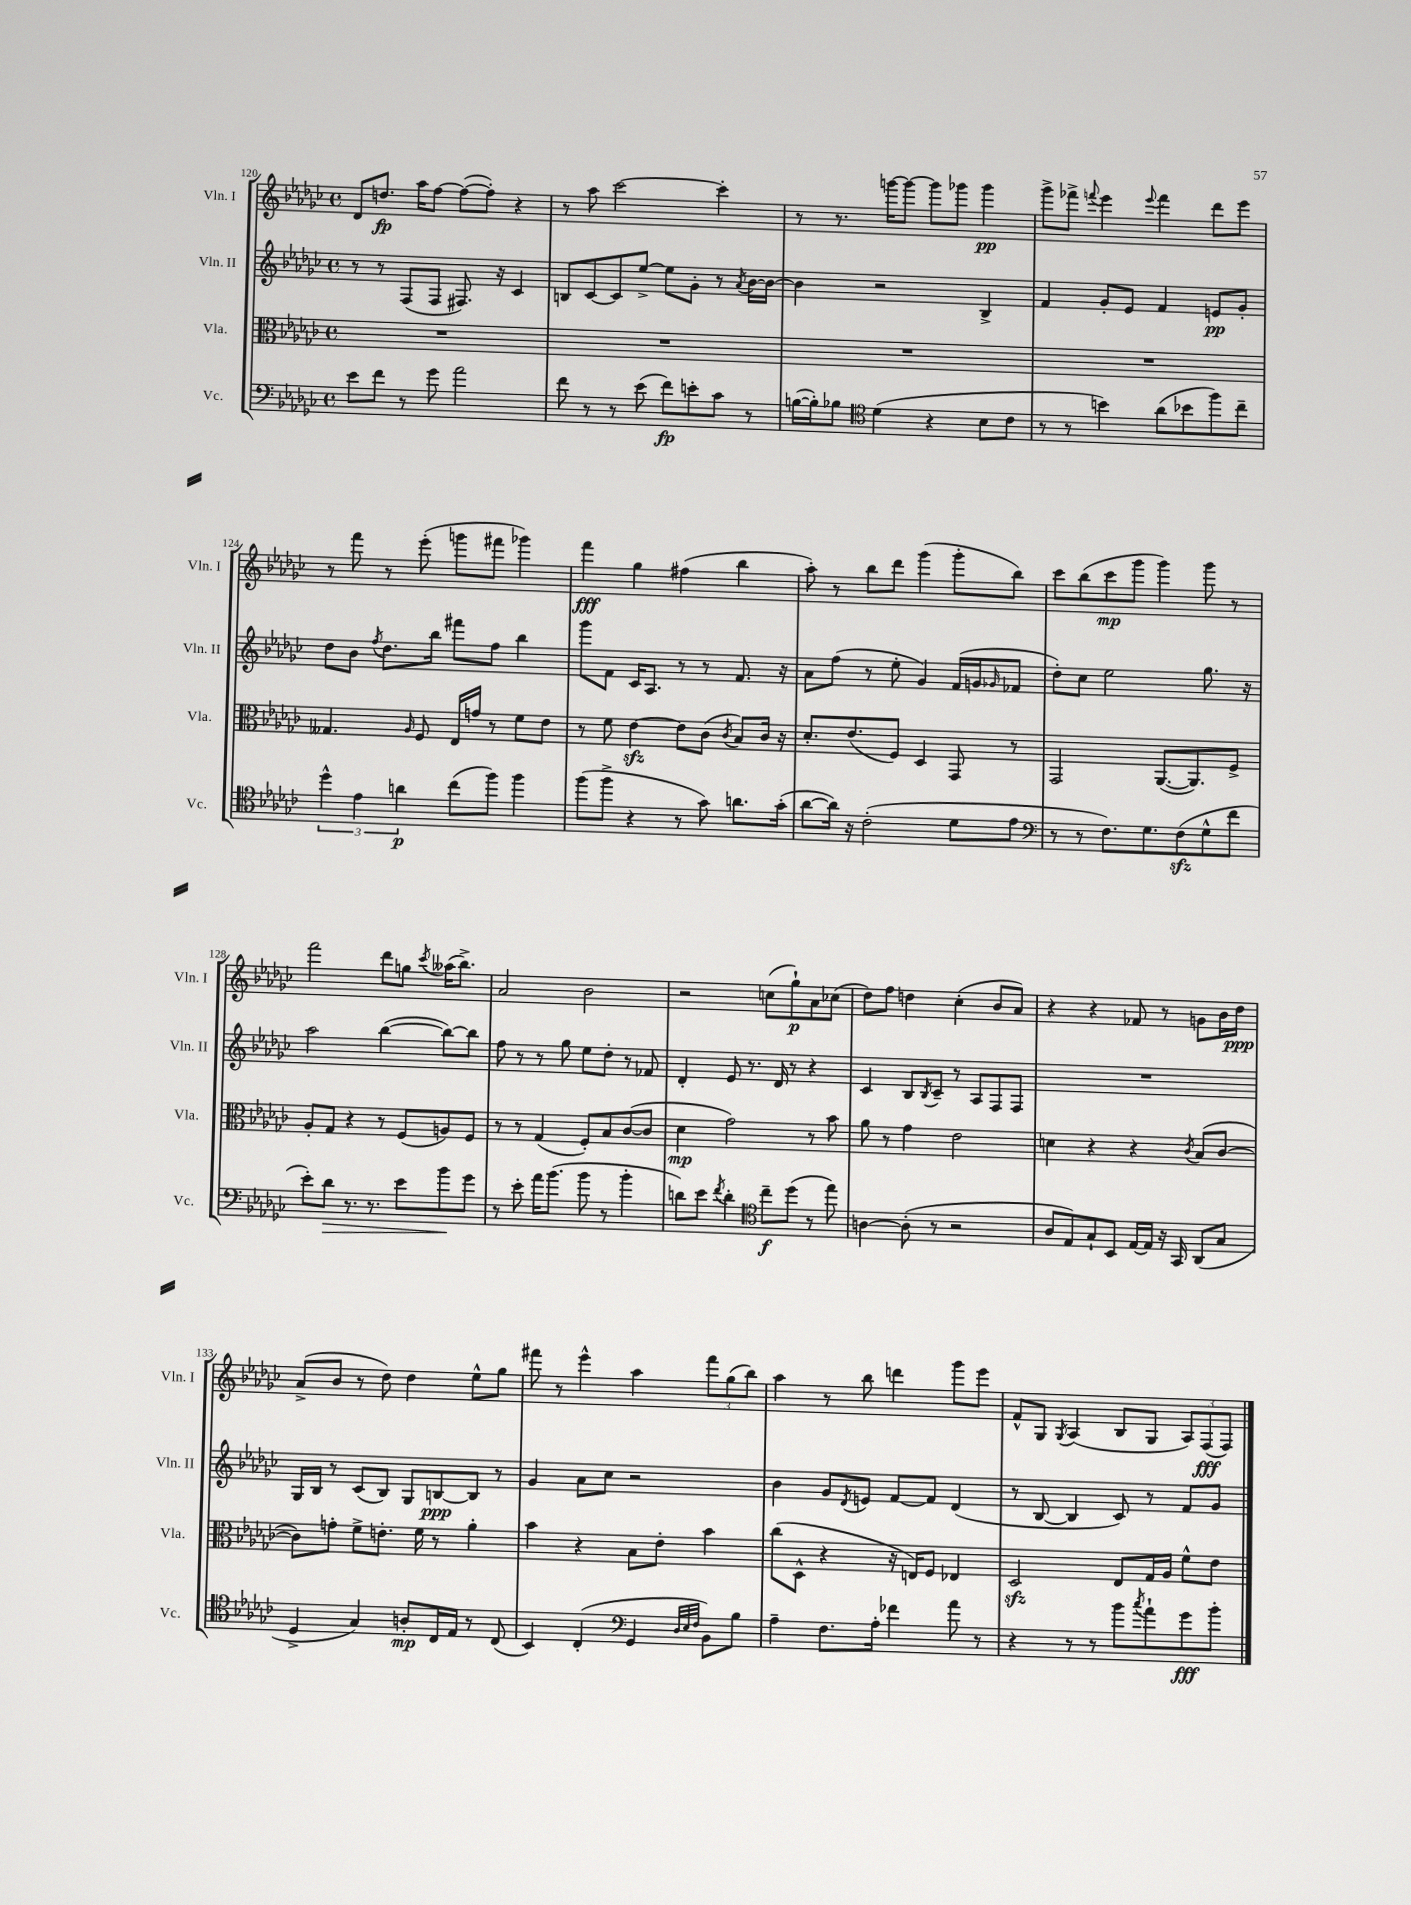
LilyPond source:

<<
\new StaffGroup <<
\new Staff = "s0" \with { instrumentName = "Vln. I" shortInstrumentName = "Vln. I" } {
    \clef treble \key ges \major \defaultTimeSignature \time 4/4
    des'8 d''8.\fp aes''16 f''8~ f''8~( f''8-.) r4 |
    r8 aes''8 ces'''2~ ces'''4-. |
    r8 r8. g'''16~ g'''8~ g'''8 ges'''8 ges'''4\pp |
    ges'''8-> fes'''8-> \appoggiatura { f'''8 } ees'''4 \appoggiatura { ees'''8 } f'''4 des'''8 ees'''8 |
    r8 f'''8 r8 ees'''8-.( g'''8 fis'''8 ges'''4) |
    f'''4\fff ges''4 fis''4( bes''4 |
    aes''8-.) r8 bes''8 des'''8 ges'''4( ges'''8-. bes''8) |
    ces'''8 bes''8( ces'''8\mp ges'''8 ges'''4) ges'''8 r8 |
    f'''2 des'''8 g''8 \acciaccatura { ces'''8 } aeses''16( bes''8.->) |
    aes'2 bes'2 |
    r2 c''8( ges''8-!\p) aes'8 ces''8( |
    des''8) f''8 d''4 ces''4-.( bes'8 aes'8) |
    r4 r4 fes'8 r8 g'8 bes'16 des''16\ppp |
    aes'8->( bes'8 r8 des''8) des''4 ees''8-^ ges''8 |
    fis'''8 r8 ees'''4-^ aes''4 \tuplet 3/2 { fis'''8 ges''8( bes''8) } |
    aes''4 r8 bes''8 d'''4 ges'''8 ees'''8 |
    f'8-^ ges8 \acciaccatura { ges8 } aes4( bes8 ges8 \tuplet 3/2 { aes8) f8\fff( f8) } \bar "|." |
}
\new Staff = "s1" \with { instrumentName = "Vln. II" shortInstrumentName = "Vln. II" } {
    \clef treble \key ges \major \defaultTimeSignature \time 4/4
    r8 r8 f8( f8 fis8.) r16 ces'4 |
    b8 ces'8~ ces'8 ees''8~-> ees''8 ges'8-. r8 \acciaccatura { aes'8 } bes'16~ bes'16~ |
    bes'4 r2 bes4-> |
    f'4 ges'8-. ees'8 f'4 e'8\pp ges'8-. |
    des''8 bes'8 \acciaccatura { f''8 } des''8. bes''16 fis'''8 f''8 bes''4 |
    ges'''8 f'8 ces'16 aes8. r8 r8 f'8. r16 |
    aes'8 f''8( r8 ees''8-. ges'4) f'16( g'16 \grace { ges'16 } fes'8 |
    des''8-.) ces''8 ees''2 ges''8. r16 |
    aes''2 bes''4~( bes''8~) bes''8 |
    f''8 r8 r8 ges''8 ees''8 des''8-. r8 fes'8 |
    des'4-. ees'8 r8. des'16 r8 r4 |
    ces'4 bes8 \acciaccatura { bes8 } ces'8-- r8 aes8 f8 f8 |
    R1 |
    ges16 bes16 r8 ces'8( bes8) ges8 b8~\ppp b8 r8 |
    ges'4 aes'8 ces''8 r2 |
    bes'4 ges'8 \acciaccatura { des'8 } e'8 f'8~ f'8 des'4( |
    r8 bes8~ bes4 ces'8) r8 f'8 ges'8 \bar "|." |
}
\new Staff = "s2" \with { instrumentName = "Vla." shortInstrumentName = "Vla." } {
    \clef alto \key ges \major \defaultTimeSignature \time 4/4
    R1 |
    R1 |
    R1 |
    R1 |
    geses4. \grace { aes16 } f8 ees16 g'16 r8 f'8 ees'8 |
    r8 f'8 ees'4~\sfz ees'8 ces'8( \acciaccatura { ces'8 } bes8) ces'16 r16 |
    des'8.-. ees'8.( f8) des4 ges,8 r8 |
    ges,2 aes,8.~( aes,8.) f8-> |
    aes8-. ges8 r4 r8 f8( a8) f8 |
    r8 r8 ges4( f8-.) bes8 ces'8~( ces'8 |
    des'4\mp ges'2) r8 bes'8 |
    aes'8 r8 ges'4 ees'2 |
    d'4 r4 r4 \acciaccatura { ces'8 } bes8( ces'8~ |
    ces'8) g'8-. f'8-> e'8.-. f'16 r8 aes'4-. |
    bes'4 r4 bes8 ees'8-. bes'4 |
    ces''8( des8-^ r4 r16 e16) f8 ees4 |
    des2\sfz ees8 ges16 aes16 f'8-^ ees'8 \bar "|." |
}
\new Staff = "s3" \with { instrumentName = "Vc." shortInstrumentName = "Vc." } {
    \clef bass \key ges \major \defaultTimeSignature \time 4/4
    ees'8 f'8 r8 ges'8 aes'2 |
    f'8 r8 r8 ees'8( f'8\fp) e'8-. ces'8 r8 |
    b16~( b16-.) bes8 \clef tenor des'4( r4 bes8 ces'8 |
    r8 r8 b'4) aes'8( bes'8 f''8) ces''8-- |
    \tuplet 3/2 { des''4-^ ees'4 a'4\p } ces''8( f''8) f''4 |
    f''8( f''8-> r4 r8 ges'8) a'8. ges'16-.( |
    aes'8~ aes'16) r16 ces'2-.( des'8 ees'8 |
    \clef bass r8 r8 f8.) ges8. f8\sfz( ges8-^ f'8 |
    ees'8-.) des'8\> r8. r8. ees'8 bes'8\! ges'8 |
    r8 ees'8-. aes'16 bes'8.( bes'8 r8 bes'4-. |
    d'8) ees'8 \acciaccatura { f'8 } d'4-. \clef tenor ces''8--\f des''8( r8 ees''8) |
    a4~ a8-.( r8 r2 |
    aes8 ees8) ges8-! bes,8 ees16~ ees16 r16 ges,16 aes,8( ges8 |
    des4-> ges4) a8-.\mp ces16 ees16 r8 ces8( |
    bes,4) ces4-.( \clef bass ges,4 \grace { des32 ees32 f32 } bes,8) bes8 |
    aes4-- f8. aes16-. fes'4 aes'8 r8 |
    r4 r8 r8 bes'8 \acciaccatura { ces''8 } aes'8-! ges'8\fff bes'8-. \bar "|." |
}
>>
>>
\layout { \context { \Score currentBarNumber = #120 } }
